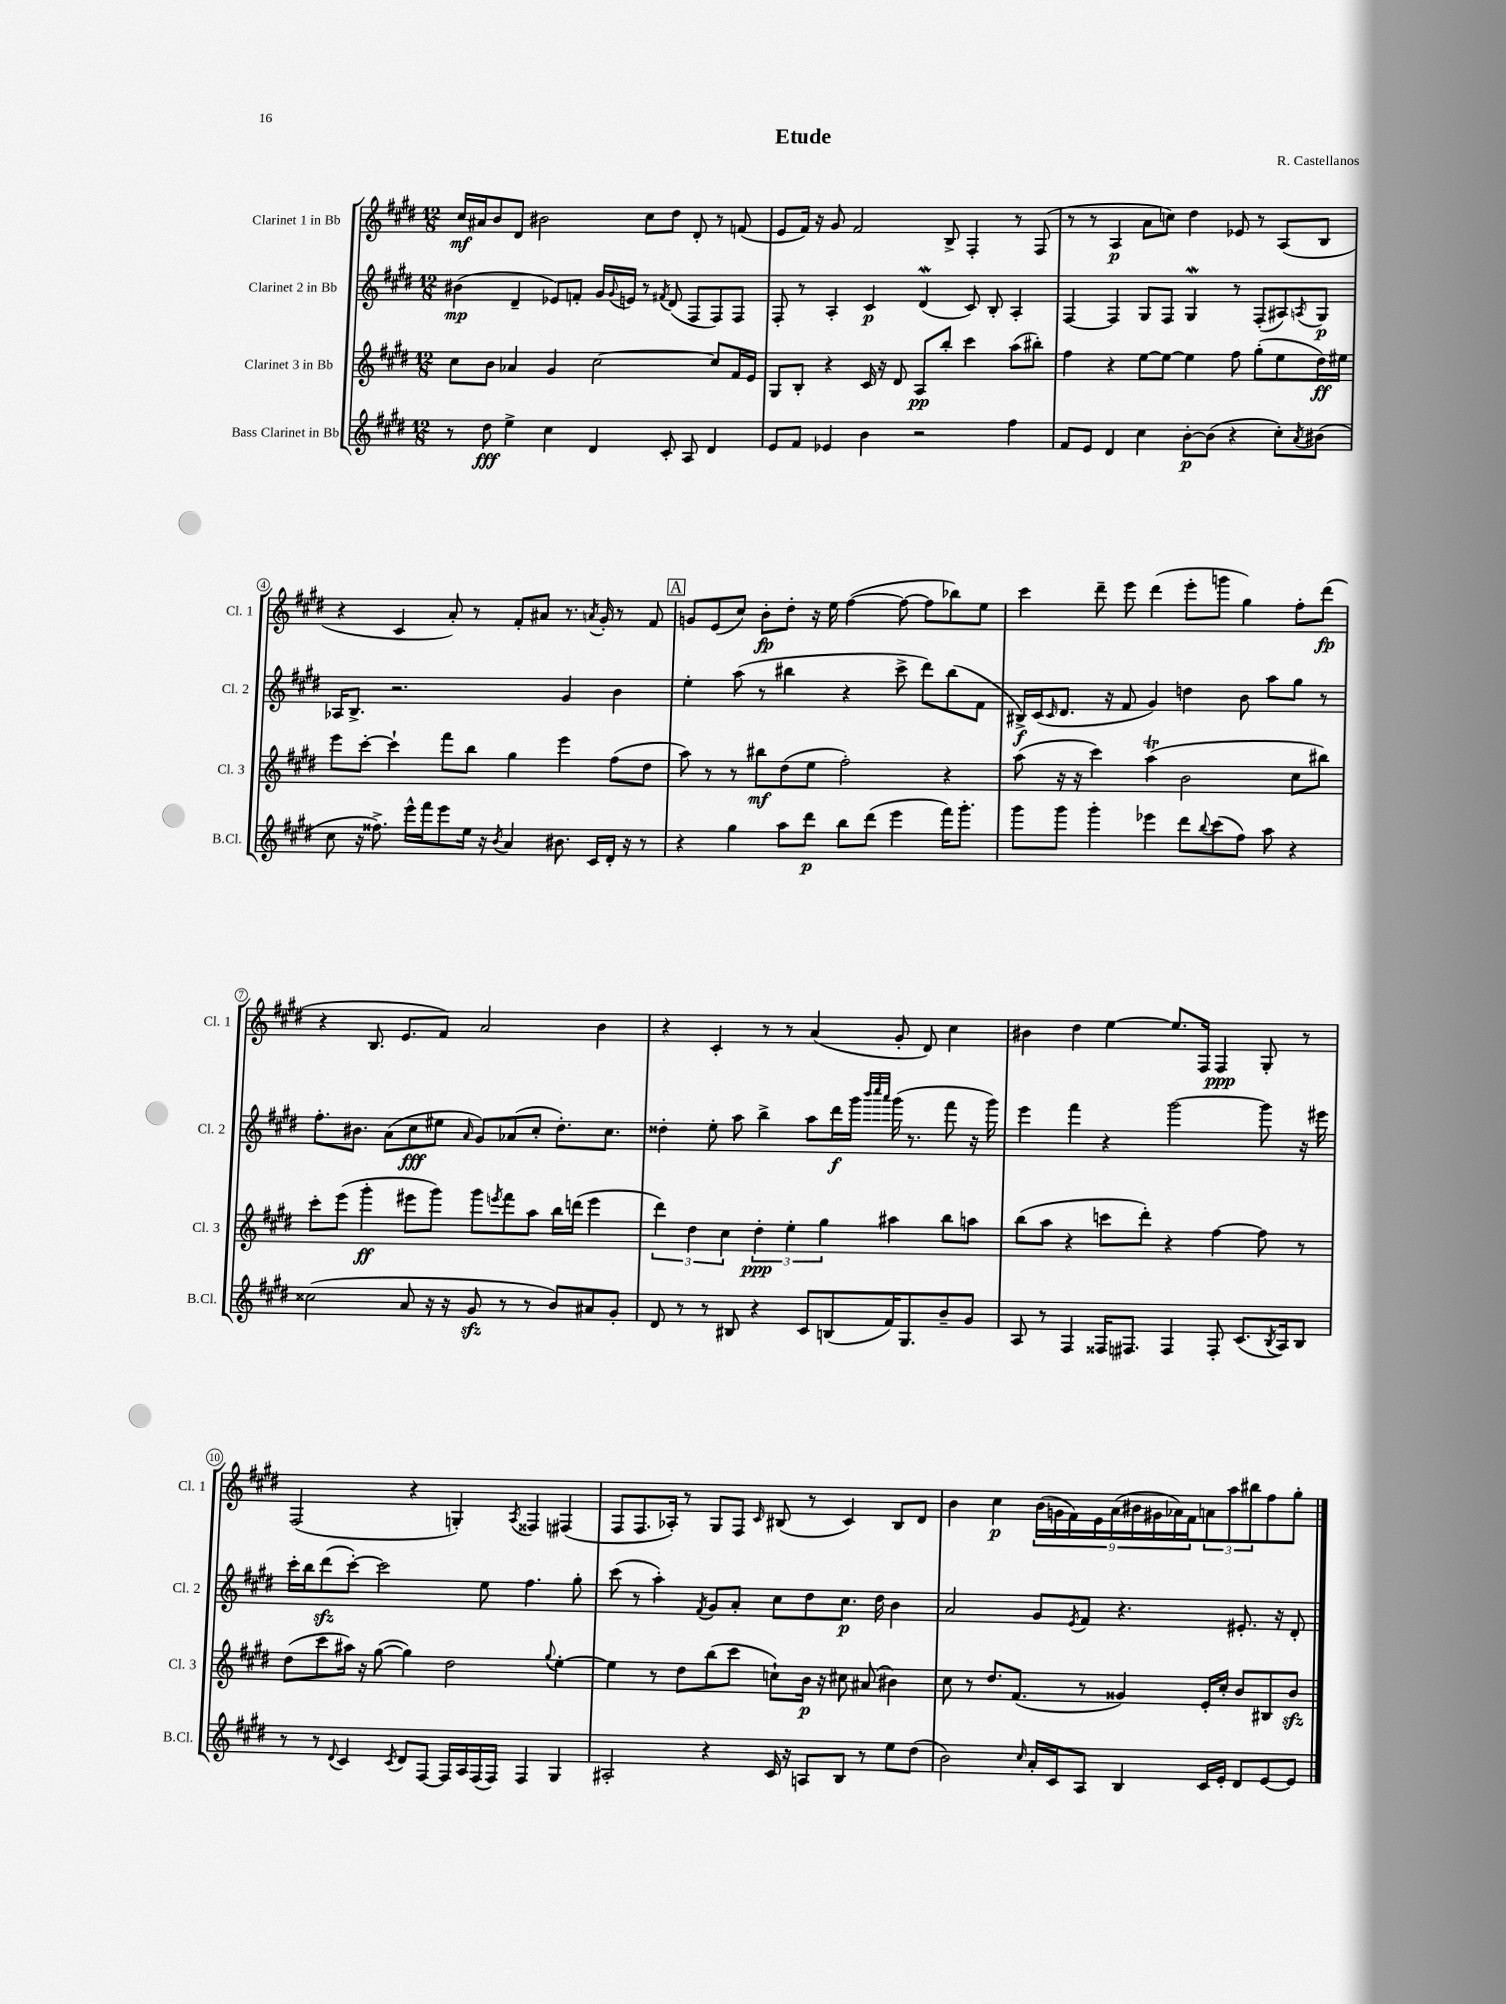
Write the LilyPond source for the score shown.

\header { title = "Etude" composer = "R. Castellanos" }
<<
\new StaffGroup <<
\new Staff = "s0" \with { instrumentName = "Clarinet 1 in Bb" shortInstrumentName = "Cl. 1" } {
    \clef treble \key e \major \numericTimeSignature \time 12/8
    cis''16\mf ais'16 b'8 dis'8 bis'2 cis''8 dis''8 dis'8-. r8 f'8( |
    e'8 fis'16) r16 gis'8 fis'2 b8-> fis4-. r8 fis8( |
    r8 r8 a4\p a'8 c''8) dis''4 ees'8 r8 a8( b8 |
    r4 cis'4 a'8-.) r8 fis'8-. ais'8 r8. \acciaccatura { a'8 } gis'16-. r8 fis'8 |
    \mark \markup { \box "A" } g'8 e'8( cis''8) b'8-.\fp dis''8-. r16 e''16 fis''4~( fis''8~ fis''8 bes''8) e''8 |
    cis'''4 dis'''8-- e'''8 dis'''4( e'''8-. g'''8 gis''4) fis''8-. dis'''8\fp( |
    r4 b8. e'8. fis'8) a'2 b'4 |
    r4 cis'4-. r8 r8 a'4( gis'8-. dis'8) cis''4 |
    bis'4 dis''4 e''4~ e''8. fis16 fis4\ppp gis8-. r8 |
    fis2( r4 g4-.) \acciaccatura { a8 } fisis4 fis4( |
    fis8 fis8. aes16-.) r8 gis8 fis8 \grace { cis'16 } bis8( r8 cis'4) bis8 dis'8 |
    b'4 cis''4\p \tuplet 9/8 { b'16( g'16 fis'16) e'16 a'16( bis'16 gis'16 aes'16) fis'16 } \tuplet 3/2 { a'8 a''8 bis''8 } fis''8 gis''8-. \bar "|." |
}
\new Staff = "s1" \with { instrumentName = "Clarinet 2 in Bb" shortInstrumentName = "Cl. 2" } {
    \clef treble \key e \major \numericTimeSignature \time 12/8
    bis'4\mp( dis'4-- ees'8) f'8-. gis'16 \appoggiatura { gis'8 } e'16 r8 \acciaccatura { fis'8 } dis'8( fis8 fis8) fis8 |
    fis8-. r8 a4-. cis'4\p dis'4\mordent( cis'8) b8-. a4-. |
    fis4~ fis4 gis8 fis8 gis4\mordent r8 fis8-.( ais8) \acciaccatura { a8 } gis8\p |
    aes16 b8.-> r2. gis'4 b'4 |
    \mark \markup { \box "A" } e''4-. a''8( r8 bis''4 r4 cis'''8-> dis'''8) bis''8( fis'8 |
    bis16->\f) cis'16( \grace { cis'16 } dis'8. r16 fis'8 gis'4) d''4 b'8 a''8 gis''8 r8 |
    fis''8.-. bis'8. a'8( cis''8\fff eis''8 \grace { a'16 } gis'8) aes'8( cis''8-. dis''8.-.) cis''8. |
    disis''4-. e''8-. a''8 b''4-> a''8 dis'''16\f gis'''16 \grace { b'''32 cis''''32 a'''32 } gis'''16( r8. fis'''8 r16 gis'''16) |
    e'''4 fis'''4 r4 gis'''2~ gis'''8 r16 eis'''16 |
    cis'''16-. b''16 dis'''8\sfz( cis'''8~-.) cis'''2 e''8 fis''4. gis''8-. |
    cis'''8( r8 a''4-.) \acciaccatura { fis'8 } gis'8 a'8-. cis''8 dis''8 cis''8.\p dis''16 b'4 |
    a'2 gis'8 \acciaccatura { e'8 } fis'8 r4. eis'8.-. r16 dis'8-. \bar "|." |
}
\new Staff = "s2" \with { instrumentName = "Clarinet 3 in Bb" shortInstrumentName = "Cl. 3" } {
    \clef treble \key e \major \numericTimeSignature \time 12/8
    cis''8 b'8 aes'4 gis'4 cis''2~ cis''8 fis'16 e'16 |
    gis8 b8-. r4 cis'16 r16 dis'8 a8\pp b''8-. cis'''4 a''8( bis''8-.) |
    fis''4 r4 e''8~ e''8~ e''4 fis''8 gis''8-.( e''8 dis''16\ff) eis''16 |
    e'''8 cis'''8~-. cis'''4-! fis'''8 b''8 gis''4 e'''4 fis''8( dis''8 |
    \mark \markup { \box "A" } a''8) r8 r8 bis''8\mf dis''8( e''8 fis''2-.) r4 |
    a''8( r16 r16 cis'''4) a''4\trill( b'2 cis''8 bis''8) |
    cis'''8-. e'''8( gis'''4-.\ff eis'''8 gis'''8) gis'''8 \acciaccatura { e'''8 } fis'''8 a''8 b''16 d'''16( e'''4 |
    \tuplet 3/2 { dis'''4) dis''4 cis''4 } \tuplet 3/2 { dis''4-.\ppp e''4-. gis''4 } ais''4 b''8 a''8 |
    b''8( a''8 r4 c'''8 dis'''8-.) r4 fis''4~ fis''8 r8 |
    dis''8( cis'''8 ais''16) r16 gis''8~( gis''4) dis''2 \appoggiatura { gis''8 } e''4~-. |
    e''4 r8 dis''8 b''8( cis'''8 c''8-!) b'16\p r16 cis''8 ais'8( bis'4) |
    cis''8 r8 dis''8. fis'8.( r8 gisis'4) e'16-. cis''16-. b'8 bis8 b'8\sfz \bar "|." |
}
\new Staff = "s3" \with { instrumentName = "Bass Clarinet in Bb" shortInstrumentName = "B.Cl." } {
    \clef treble \key e \major \numericTimeSignature \time 12/8
    r8 dis''8\fff e''4-> cis''4 dis'4 cis'8-. a8 dis'4 |
    e'8 fis'8 ees'4 b'4 r2 fis''4 |
    fis'8 e'8 dis'4 cis''4 b'8~-.\p b'8( r4 cis''8-.) \acciaccatura { a'8 } bis'8( |
    cis''8 r16 fisis''8.->) e'''16-^ fis'''16 e'''8 e''16 r16 \acciaccatura { b'8 } a'4 bis'8. cis'16 dis'16-. r16 r8 |
    \mark \markup { \box "A" } r4 gis''4 a''8 dis'''8\p b''8 dis'''8( e'''4 fis'''16) gis'''8.-. |
    gis'''8 gis'''8 gis'''4-. ees'''4 dis'''8 \appoggiatura { b''8 } cis'''8( fis''8) a''8 r4 |
    cisis''2( a'8 r16 r16 gis'8\sfz r8 r8 b'8) ais'8 gis'8-. |
    dis'8 r8 r8 bis8 r4 cis'8 b8( fis'16) gis8. b'8-- gis'8 |
    a8 r8 fis4 fisis16 fis8. fis4 fis8-. cis'8.( \acciaccatura { b8 } a16) b8 |
    r8 r8 \appoggiatura { dis'8 } cis'4 \acciaccatura { cis'8 } dis'8 fis8~ fis16 a16 fis16( fis16) fis4 gis4 |
    ais2-. r4 cis'16 r16 a8 b8 r8 e''8 dis''8( |
    b'2) \grace { cis''16 } a'16-. cis'16 a8 b4 cis'16 e'16-. dis'8 e'8~ e'8 \bar "|." |
}
>>
>>
\layout { \context { \Score \override BarNumber.stencil = #(make-stencil-circler 0.1 0.3 ly:text-interface::print) } }
